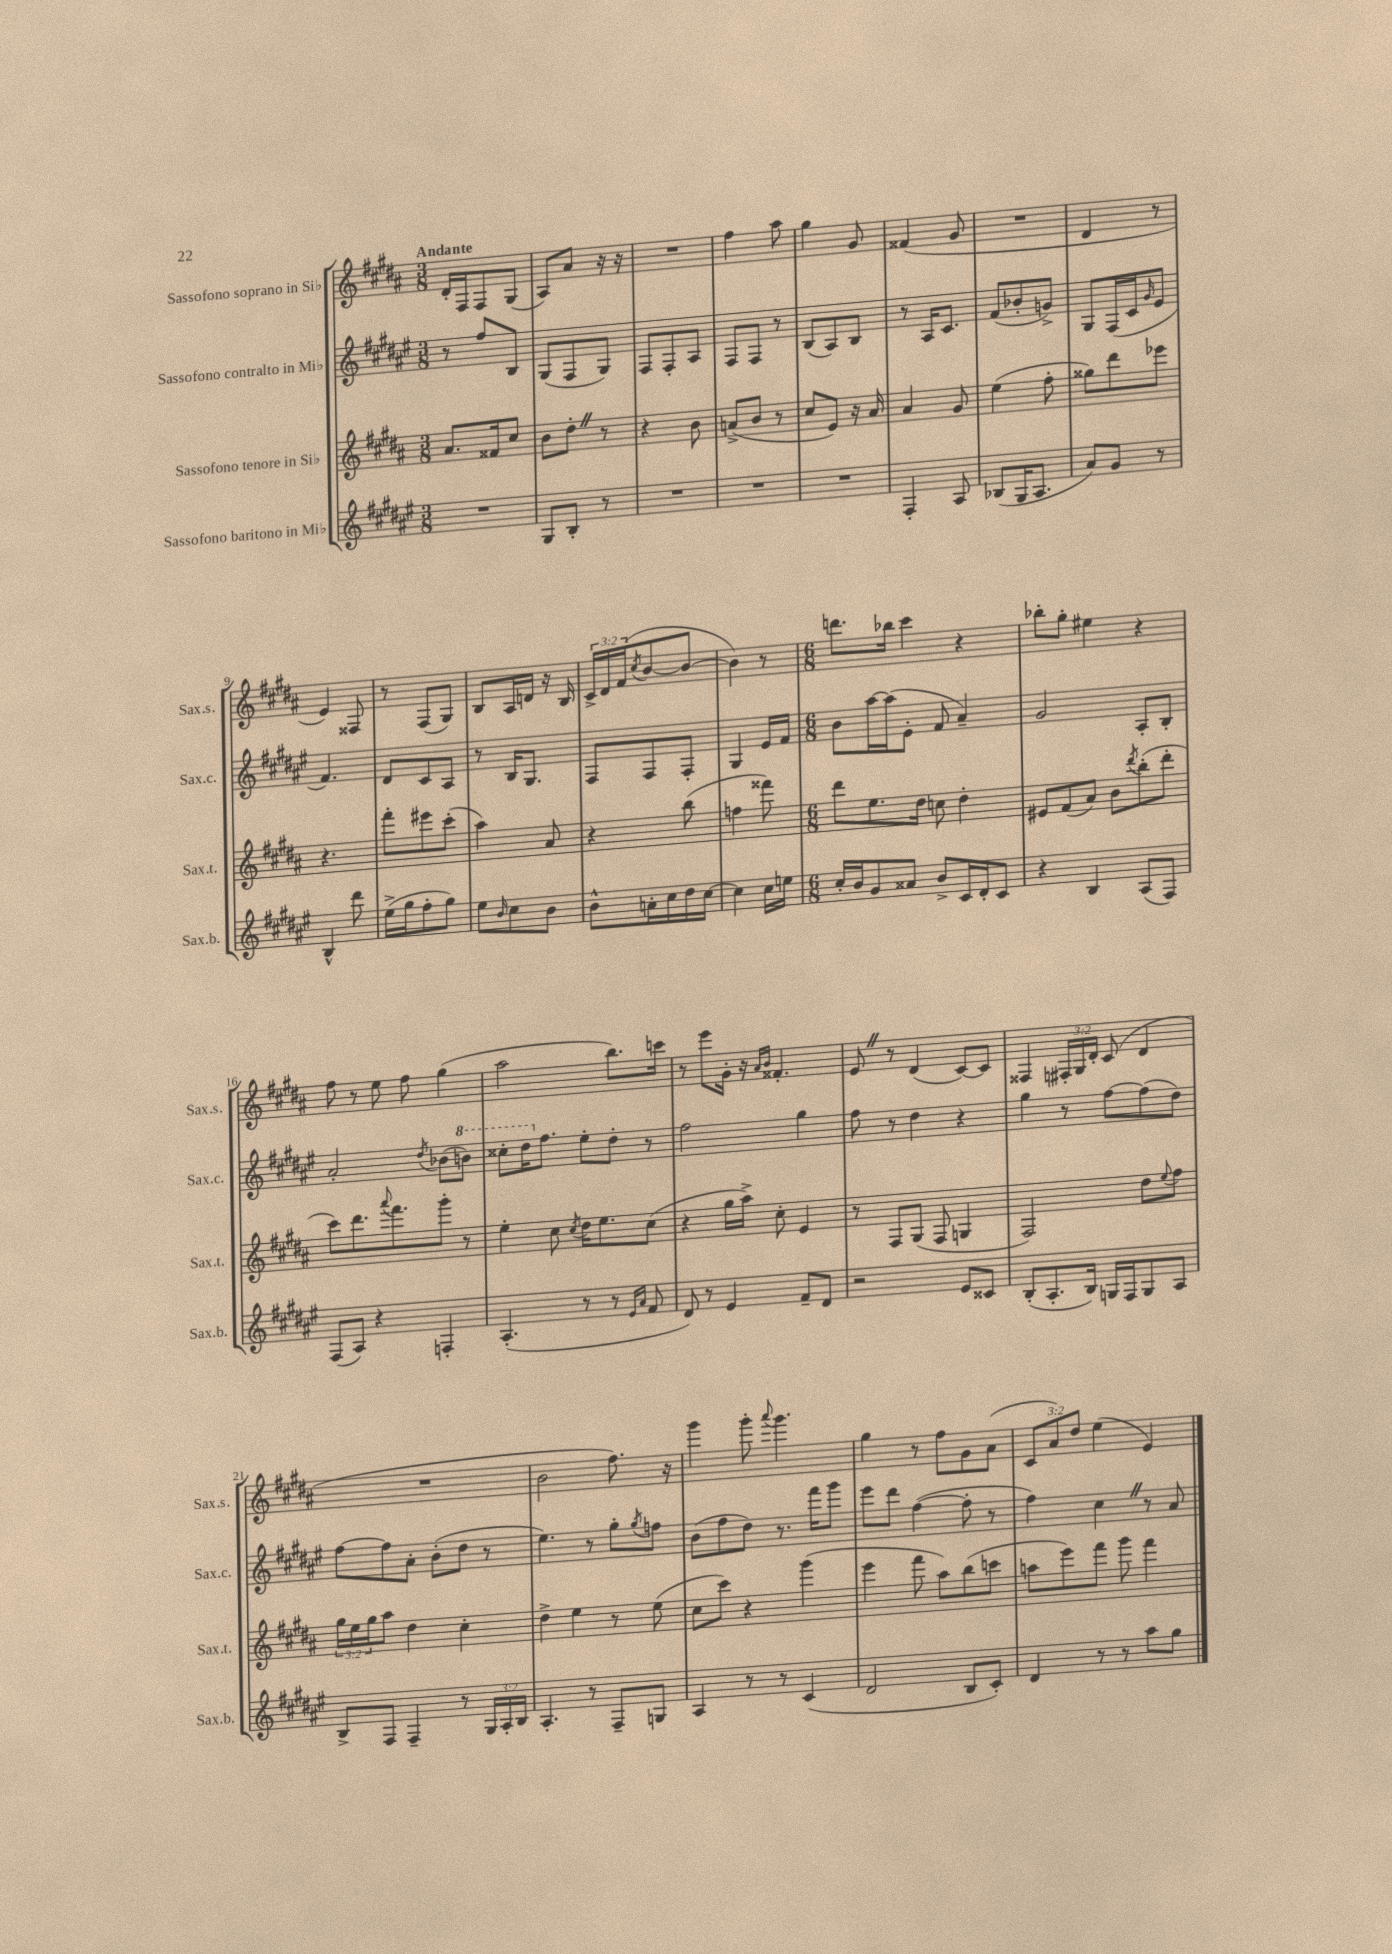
<<
\new StaffGroup <<
\new Staff = "s0" \with { instrumentName = "Sassofono soprano in Sib" shortInstrumentName = "Sax.s." } {
    \clef treble \key b \major \numericTimeSignature \time 3/8 \override Staff.TupletNumber.text = #tuplet-number::calc-fraction-text \tempo "Andante"
    dis'16-. fis16 fis8 gis8( |
    ais8) ais'8 r16 r16 |
    R4. |
    fis''4 ais''8 |
    gis''4 gis'8 |
    fisis'4( gis'8 |
    R4. |
    dis'4 r8 |
    e'4) fisis8 |
    r8 fis8( gis8) |
    b8 ais16 d'16 r16 b16 |
    \tuplet 3/2 { cis'16-> dis'16 fis'16( } \acciaccatura { cis''8 } b'8~ b'8~ |
    b'4) r8 |
    \numericTimeSignature \time 6/8 d'''8. bes''16 cis'''4 r4 |
    bes''8-. gis''8-. eis''4 r4 |
    fis''8 r8 e''8 fis''8 gis''4( |
    ais''2 b''8.) c'''16 |
    r8 e'''8 gis'16-. r16 \grace { ais'16 b'16 } fisis'4.-. |
    e'8 \once \override BreathingSign.text = \markup { \musicglyph "scripts.caesura.straight" } \breathe r8 dis'4( cis'8~) cis'8 |
    fisis4 \tuplet 3/2 { fis16-. gis16 dis'16-. } cis'8( dis'4 |
    R2. |
    b'2 fis''8.) r16 |
    gis'''4 gis'''8-. \appoggiatura { ais'''8 } gis'''4. |
    gis''4 r8 fis''8 gis'8 ais'8( |
    \tuplet 3/2 { cis'8 ais'8) dis''8 } e''4( e'4) \bar "|." |
}
\new Staff = "s1" \with { instrumentName = "Sassofono contralto in Mib" shortInstrumentName = "Sax.c." } {
    \clef treble \key fis \major \numericTimeSignature \time 3/8
    r8 fis''8 b8 |
    gis8( fis8 gis8) |
    fis8 fis8-. ais8 |
    fis8 fis8 r8 |
    b8( ais8) b8 |
    r8 ais16 cis'8. |
    fis'8( bes'8-. g'8->) |
    gis8 fis16( cis'16 \grace { gis'16 } eis'8 |
    fis'4.) |
    dis'8 cis'8 ais8 |
    r8 b16 gis8. |
    fis8 fis8 fis8-. |
    gis4 eis'16 fis'16 |
    \numericTimeSignature \time 6/8 b'8 ais''16~ ais''16( eis'8-. fis'8 ais'4--) |
    gis'2 ais8-. b8-. |
    ais'2-. \acciaccatura { dis''8 } bes'8( \ottava #1 b''!8) |
    cisis'''8-. dis'''16 \ottava #0 fis''8. eis''8-. dis''8-. r8 |
    fis''2 gis''4 |
    fis''8 r8 dis''4 r4 |
    gis''4 r8 fis''8~ fis''8( dis''8) |
    fis''8~ fis''8 ais'8-. b'8-.( dis''8 r8 |
    eis''4.) r8 gis''8-. \acciaccatura { gis''8 } f''8 |
    b'8( fis''8 dis''8) r8. fis'''16 gis'''8 |
    eis'''8 dis'''8 fis''4~( fis''8-. r8 |
    fis''4) cis''4 \once \override BreathingSign.text = \markup { \musicglyph "scripts.caesura.straight" } \breathe r8 ais'8 \bar "|." |
}
\new Staff = "s2" \with { instrumentName = "Sassofono tenore in Sib" shortInstrumentName = "Sax.t." } {
    \clef treble \key b \major \numericTimeSignature \time 3/8 \override Staff.TupletNumber.text = #tuplet-number::calc-fraction-text
    ais'8. fisis'16 cis''8 |
    b'8 dis''8-. \once \override BreathingSign.text = \markup { \musicglyph "scripts.caesura.straight" } \breathe r8 |
    r4 b'8 |
    a'8->( b'8 r8 |
    cis''8 e'8) r16 ais'16 |
    ais'4 gis'8 |
    e''4( fis''8-. |
    gisis''8) dis'''8 ees'''8 |
    r4. |
    fis'''8-. eis'''8 cis'''8-.( |
    ais''4) ais'8 |
    r4 b''8( |
    f''4 fisis'''8) |
    \numericTimeSignature \time 6/8 dis'''8 e''8. dis''16 c''8 dis''4-. |
    eis'8 fis'8( ais'8) b'8 \acciaccatura { dis'''8 } b''8-.( dis'''8-. |
    cis'''8) dis'''8. \appoggiatura { ais'''8 } fis'''8. gis'''8-. r8 |
    e''4-. cis''8 \acciaccatura { cis''8 } dis''16 e''8. cis''8( |
    r4 gis''16 ais''16->) cis''8-. e'4 |
    r8 fis8 gis8( fis8 g4 |
    fis2) dis''8 \appoggiatura { e''8 } fis''8 |
    \tuplet 3/2 { gis''16 e''16 gis''16 } ais''8 dis''4 cis''4-. |
    dis''4-> e''4 r8 e''8( |
    cis''8 cis'''8) r4 gis'''4( |
    e'''4 fis'''8 ais''8) b''8( c'''8 |
    a''8 e'''8) fis'''8 gis'''8 fis'''4 \bar "|." |
}
\new Staff = "s3" \with { instrumentName = "Sassofono baritono in Mib" shortInstrumentName = "Sax.b." } {
    \clef treble \key fis \major \numericTimeSignature \time 3/8 \override Staff.TupletNumber.text = #tuplet-number::calc-fraction-text
    R4. |
    gis8 b8-. r8 |
    R4. |
    R4. |
    R4. |
    fis4-. ais8 |
    bes8( gis16 ais8. |
    ais'8) gis'8 r8 |
    b4-^ dis'''8 |
    eis''16->( gis''16 fis''8-. gis''8) |
    eis''8 \grace { b'16 } cis''8 b'8 |
    b'8-^ a'16-. cis''16 dis''16 cis''16~ |
    cis''4 cis''16 e''16 |
    \numericTimeSignature \time 6/8 cis''16-. b'16 gis'8 aisis'8 b'8-> cis'16 dis'16-. cis'8 |
    r4 b4 ais8( fis8) |
    fis8( ais8) r4 f4-. |
    ais4.-.( r8 r8 \grace { eis'16 ais'16 } fis'8 |
    dis'8) r8 eis'4 fis'8-- dis'8 |
    r2 eis'8 cisis'8 |
    b8-.( ais8.-. b16) g16 fis16 g8 ais8 |
    b8-> fis8 fis4-- r8 \tuplet 3/2 { gis16 ais16-. b16 } |
    ais4.-. r8 fis8-- g8 |
    ais4 r8 r8 cis'4( |
    dis'2 b8 cis'8-.) |
    dis'4 r8 r8 ais''8 gis''8 \bar "|." |
}
>>
>>
